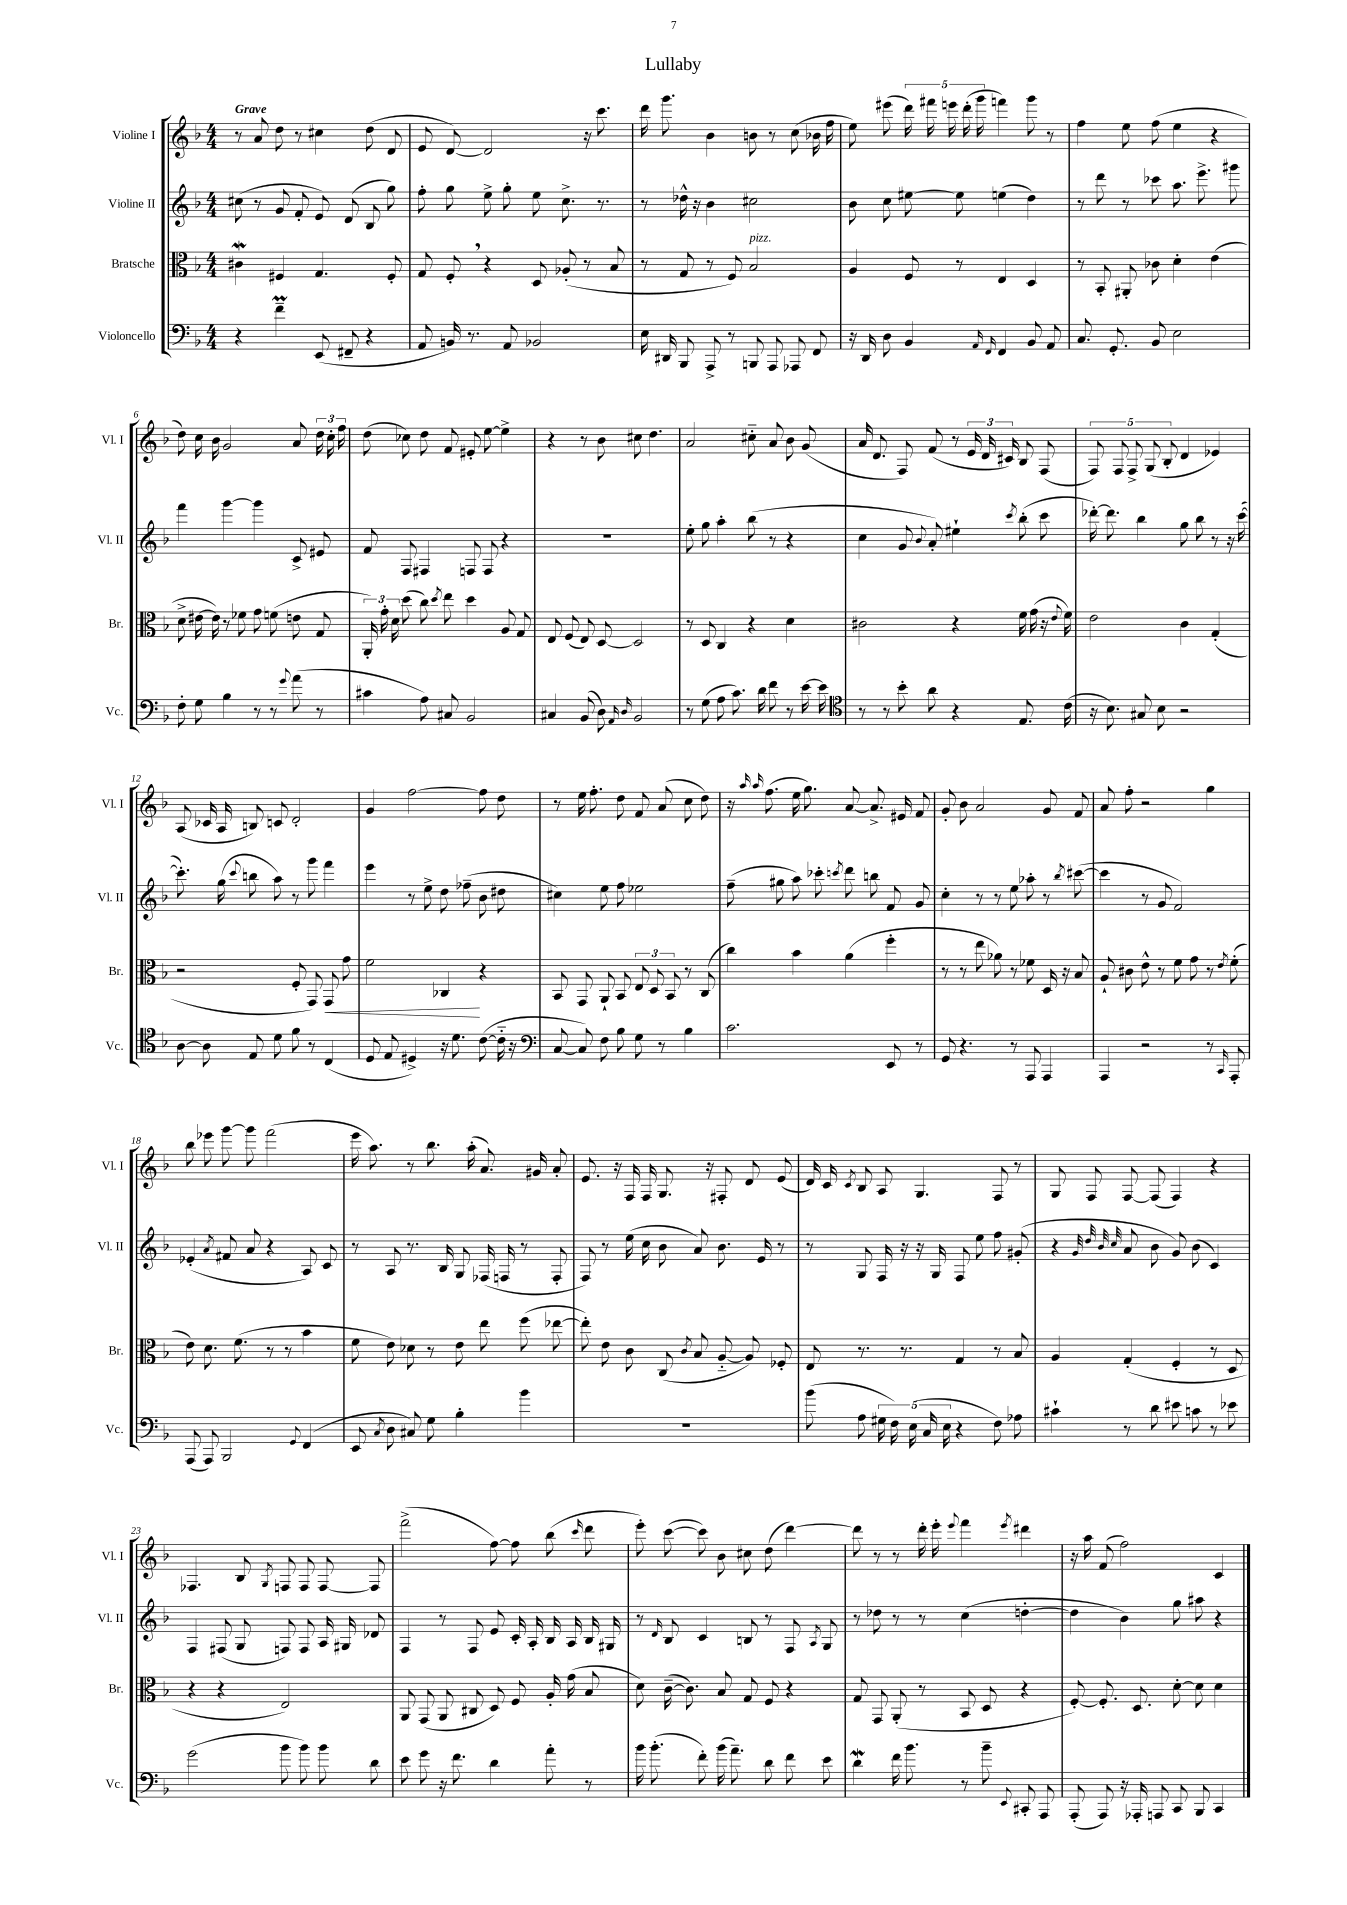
\header { title = "Lullaby" }
<<
\new StaffGroup <<
\new Staff = "s0" \with { instrumentName = "Violine I" shortInstrumentName = "Vl. I" } {
    \clef treble \key f \major \numericTimeSignature \time 4/4 \tempo "Grave"
    \autoBeamOff r8 a'8 d''8 r8 cis''4 d''8( d'8 |
    e'8 d'8~) d'2 r16 c'''8. |
    d'''16 g'''8. bes'4 b'8 r8 c''8( bes'16 f''16 |
    e''8) eis'''8( \tuplet 5/4 { d'''16) fis'''16 e'''16 d'''16-.( g'''16 } f'''4) g'''8 r8 |
    f''4 e''8 f''8( e''4 r4 |
    d''8) c''16 bes'16 g'2 a'8 \tuplet 3/2 { d''16 c''16-. f''16 } |
    d''8( ces''8) d''8 f'8 eis'8-. e''8~ e''4-> |
    r4 r8 bes'8 cis''8 d''4. |
    a'2 cis''8-_ a'8 bes'8 g'8( |
    a'16 d'8. f8) f'8( r8 \tuplet 3/2 { e'16 d'16 cis'16) } bes8 f8( |
    \tuplet 5/4 { f8) f8 f8-> g8( bes8-. } d'4 ees'4) |
    a8( ces'16 a16 b8) c'8 d'2-. |
    g'4 f''2~ f''8 d''8 |
    r8 e''16 f''8.-. d''8 f'8 a'8( c''8 d''8) |
    r16 \grace { a''16 a''16 } f''8.( e''16 g''8.) a'8~ a'8.-> eis'16 f'8 |
    g'8-. bes'8 a'2 g'8 f'8 |
    a'8 f''8-. r2 g''4 |
    bes''8 ees'''8 g'''8~ g'''8 f'''2( |
    e'''16 a''8.) r8 bes''8. a''16-.( a'8.) gis'16 a'8-. |
    e'8. r16 f16 f16 g8. r16 fis8-. d'8 e'8( |
    d'16) c'16 \acciaccatura { c'8 } bes8 a8 g4. f8 r8 |
    g8 f8 f8~ f8( f4) r4 |
    fes4. bes8 \acciaccatura { g8 } f8 f8 f8~ f8 |
    f'''2->( f''8~) f''8 bes''8( \grace { c'''16 } d'''8 |
    e'''8-.) c'''8~( c'''8) bes'8 cis''8 d''8( d'''4~) |
    d'''8 r8 r8 d'''16-. e'''16-. \appoggiatura { e'''8 } f'''4 \acciaccatura { e'''8 } dis'''4 |
    r16 a''16 f'8( f''2) c'4 \bar "|." |
}
\new Staff = "s1" \with { instrumentName = "Violine II" shortInstrumentName = "Vl. II" } {
    \clef treble \key f \major \numericTimeSignature \time 4/4
    \autoBeamOff cis''8( r8 g'8 f'8-. e'8) d'8( bes8 g''8) |
    f''8-. g''8 e''8-> g''8-. e''8 c''8.-> r8. |
    r8 des''16-^ r16 bes'4 cis''2 |
    bes'8 c''8 eis''8~ eis''8 e''4( d''4) |
    r8 d'''8 r8 ces'''8 a''8. e'''8.-> gis'''8 |
    f'''4 g'''4~ g'''4 c'8-> eis'8 |
    f'8 f8 fis4 f8 f8 r4 |
    R1 |
    e''8-. g''8 a''4-. bes''8( r8 r4 |
    c''4 g'8 \appoggiatura { bes'8 } a'8-.) eis''4-! \acciaccatura { c'''8 } bes''8-.( c'''8 |
    des'''16~-.) des'''8. bes''4 g''8 bes''8 r8 r16 c'''16~( |
    c'''8.-.) g''16( \appoggiatura { c'''8 } b''8 a''8) r8 g'''8 f'''4 |
    e'''4 r8 e''8-> d''8 fes''8--( bes'8 dis''8 |
    cis''4) e''8 f''8 ees''2 |
    f''8--( gis''8 a''8) ces'''8-. \acciaccatura { c'''8 } d'''8 b''8 f'8 g'8 |
    c''4-. r8 r8 e''8 aes''8-. r8 \acciaccatura { bes''8 } cis'''8~( |
    cis'''4 r8 g'8 f'2) |
    ees'4-.( \acciaccatura { a'8 } fis'8 a'8 r4 a8) c'8 |
    r8 a8 r8. bes16 g8 fes16( f16 r8 f8-. |
    f8) r8 e''16( c''16 bes'8 a'8) bes'8. e'16 r8 |
    r8 g8 f16 r16 r16 g16 f8 e''8 f''8 gis'8-.( |
    r4 \grace { g'32 d''32 bes'32 c''32 } a'8 bes'8 g'8) bes'8( c'4) |
    f4 fis8( g8 f8) f8 a16 gis16 des'8 |
    f4 r8 f8 e'8 c'16-. a16-. bes16 a16 bes16 gis16 |
    r8 \grace { d'16 } bes8 c'4 b8 r8 f8 \acciaccatura { a8 } g8 |
    r8 des''8 r8 r8 c''4( d''4~-. |
    d''4 bes'4) g''8 ais''8 r4 \bar "|." |
}
\new Staff = "s2" \with { instrumentName = "Bratsche" shortInstrumentName = "Br." } {
    \clef alto \key f \major \numericTimeSignature \time 4/4
    \autoBeamOff cis'4\mordent fis4 g4. fis8-. |
    g8 f8-. \breathe r4 d8 aes8-.( r8 bes8 |
    r8 g8 r8 f8) bes2^\markup { \italic "pizz." } |
    a4 f8 r8 e4 d4 |
    r8 bes,8-. ais,8-. ces'8 d'4-. e'4( |
    d'8-> eis'16~ eis'16) r8 fes'8 g'8 f'8( e'8 g8 |
    \tuplet 3/2 { a,16-.) g'16-. d'16 } d''8( c''8) \acciaccatura { d''8 } e''8 d''4 a8 g8 |
    e8 f8( e8) d8~ d2 |
    r8 d8 c4 r4 d'4 |
    cis'2 r4 f'16 g'16( r16 \appoggiatura { e'8 } f'16) |
    e'2 c'4 g4-.( |
    r2 f8-. g,8) g,8\< g'8 |
    f'2 ces4\! r4 |
    bes,8 g,8 a,8-! bes,8 \tuplet 3/2 { e8 d8 bes,8 } r8 c8( |
    c''4) bes'4 a'4( f''4-. |
    r8 r8 e''8 aes'8) r8 fes'8 d16 r16 bes8 |
    a8-! cis'8 e'8-^ r8 f'8 g'8 r8 \acciaccatura { e'8 } f'8-.( |
    e'8) d'8. f'8.( r8 r8 bes'4 |
    f'8 e'8) des'8 r8 e'8 e''8 f''8( ees''8~ |
    ees''8-.) e'8 c'8 c8( \acciaccatura { c'8 } bes8 a8~-_ a8) fes8-. |
    e8 r8. r8. g4 r8 bes8 |
    a4 g4-.( f4-. r8 d8 |
    r4 r4 e2) |
    a,8 g,8( a,8 cis8 d8) f8 a16-. g'16( bes8 |
    d'8) c'16~--( c'8.) bes8 g8 f8 r4 |
    g8 g,8 a,8-.( r8 bes,8 d8 r4 |
    f8~-.) f8.-. d8. d'8~-. d'8 d'4 \bar "|." |
}
\new Staff = "s3" \with { instrumentName = "Violoncello" shortInstrumentName = "Vc." } {
    \clef bass \key f \major \numericTimeSignature \time 4/4
    \autoBeamOff r4 f'4--\prall e,8( fis,8-- r4 |
    a,8 b,16) r8. a,8 bes,2 |
    e16 dis,16 bes,,8 a,,8-> r8 b,,8 a,,8 aes,,8 f,8 |
    r16 d,16 d8 bes,4 \grace { a,16 f,16 } f,4 bes,8 a,8 |
    c8. g,8.-. bes,8 e2 |
    f8-. g8 bes4 r8 r8 \appoggiatura { g'8 } a'8( r8 |
    cis'4 a8) cis8 bes,2 |
    cis4 bes,8( d8) \grace { a,16 d16 } bes,2 |
    r8 g8( a8 c'8.) d'16 f'8 r8 e'16~ e'16 |
    \clef tenor r8 r8 bes'8-. a'8 r4 e8. c'16( |
    r16 bes8.) gis8 bes8 r2 |
    a8~ a8 e8 d'8 f'8 r8 c4( |
    d8 e8 dis4->) r16 d'8. c'8~( c'16-_ r16 |
    \clef bass c8~ c8) f8 bes8 g8 r8 bes4 |
    c'2. e,8 r8 |
    g,8 r4. r8 a,,8 a,,4 |
    a,,4 r2 r8 \grace { c,16 } a,,8-. |
    a,,8( a,,8) bes,,2 \appoggiatura { g,8 } f,4( |
    e,8 \acciaccatura { c8 } d8 cis8) g8 bes4-. bes'4 |
    R1 |
    bes'8( a8 \tuplet 5/4 { gis16 f16) e16( c16 e16 } r4 f8) aes8 |
    cis'4-! r8 d'8 eis'8 c'8 r8 ees'8 |
    g'2( bes'8 bes'8) bes'8 d'8 |
    e'8 g'8 r16 f'8. d'4 a'8-. r8 |
    bes'16 bes'8.-.( f'8-.) bes'16( a'8.--) d'8 f'8 e'8 |
    d'4\mordent f'16 bes'8. r8 bes'8-- \appoggiatura { e,8 } cis,8-. a,,8 |
    a,,8-.( a,,8) r16 aes,,16-. a,,8 c,8 bes,,8 c,4 \bar "|." |
}
>>
>>
